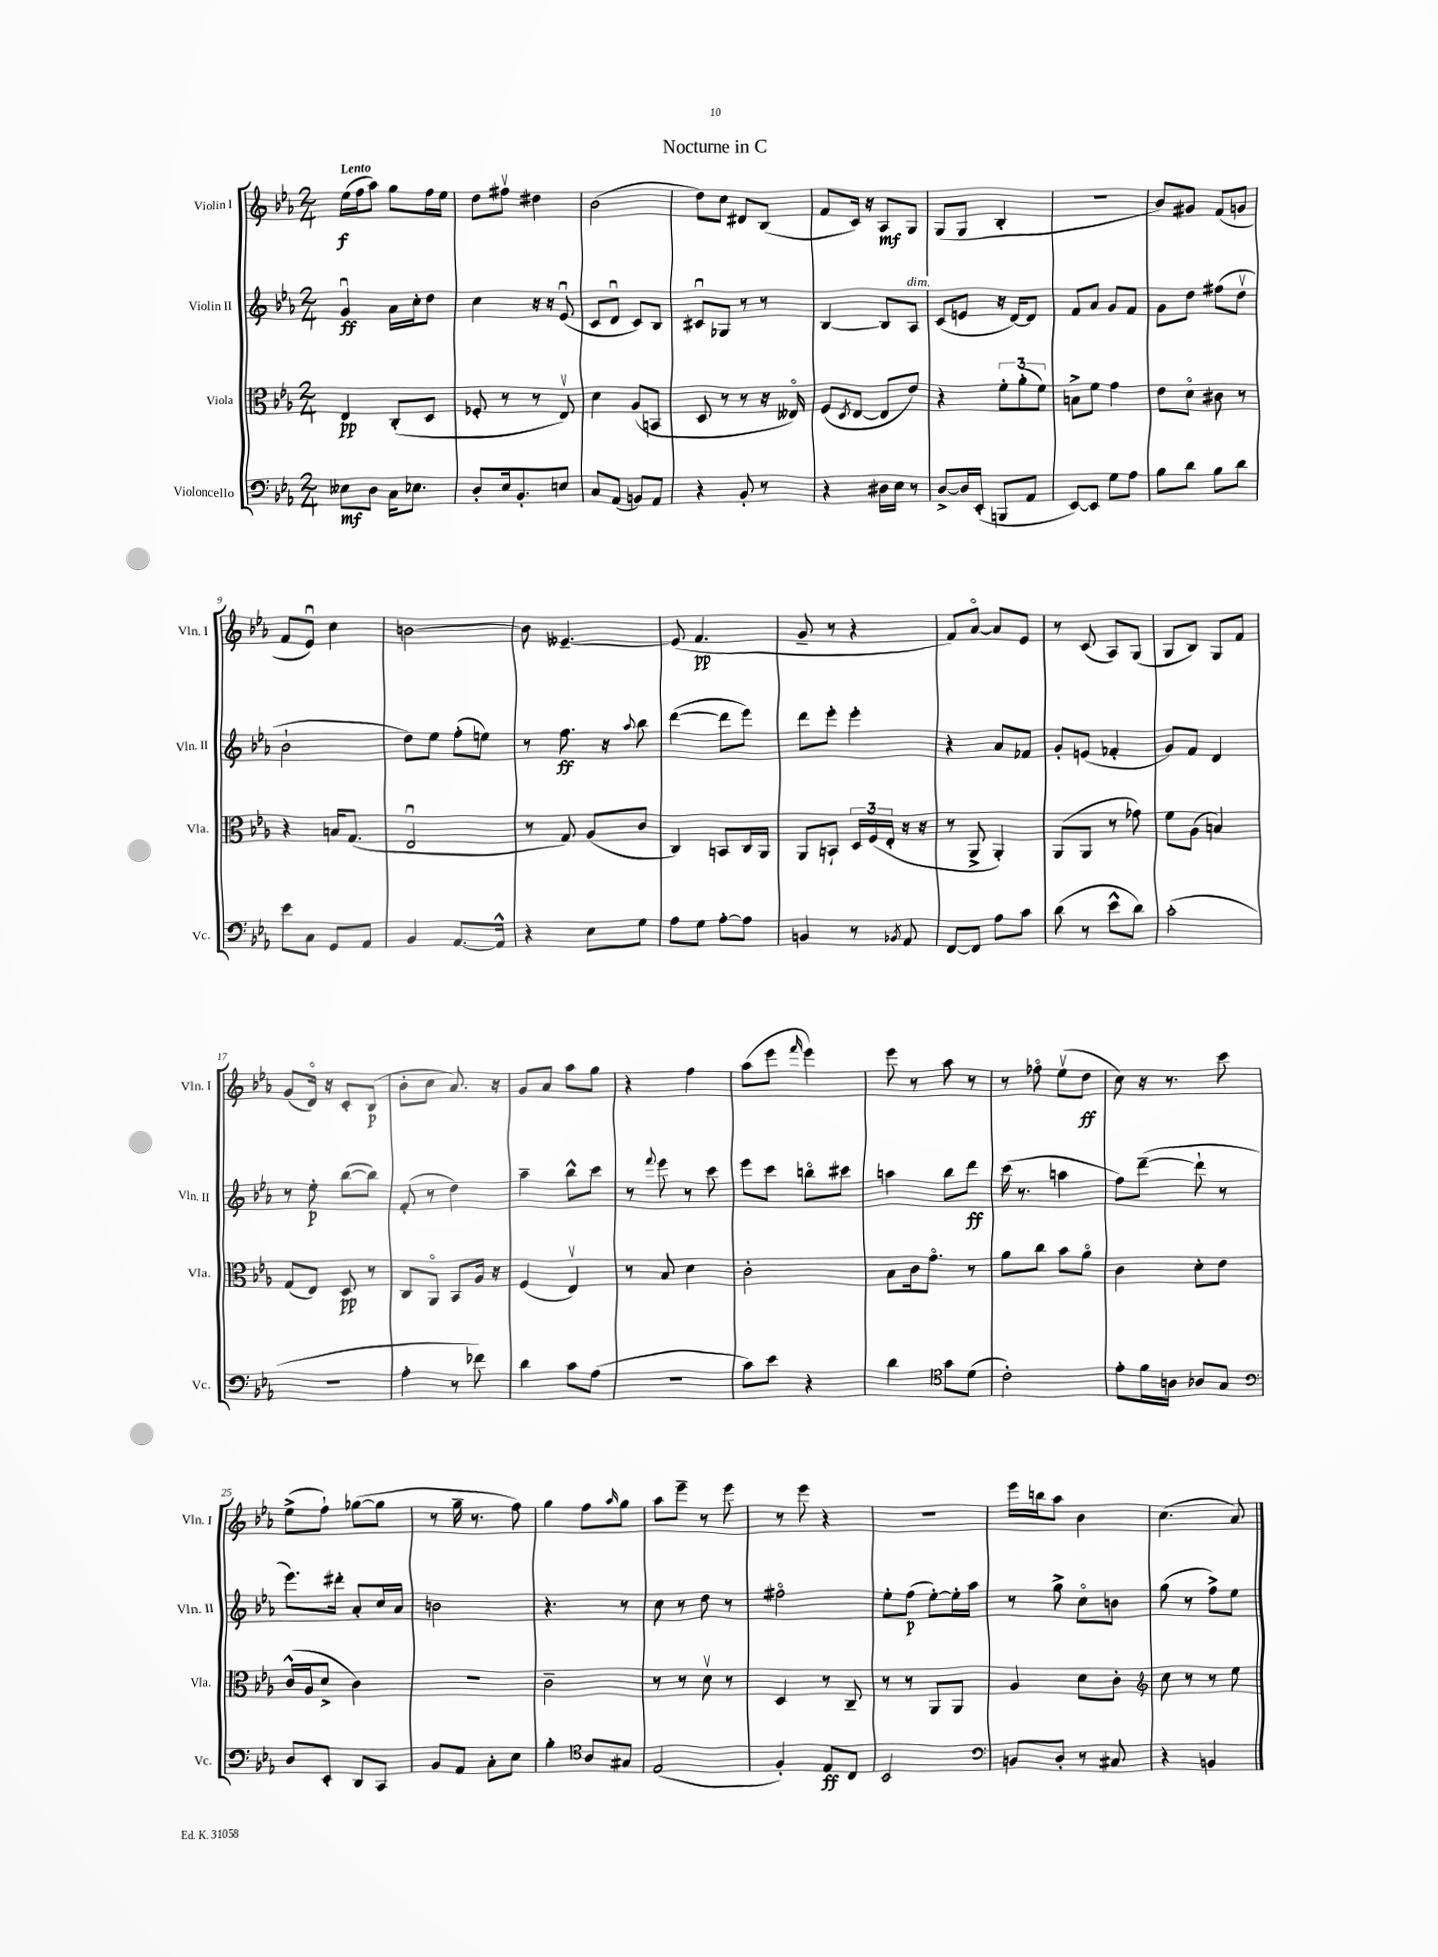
\header { title = "Nocturne in C" }
<<
\new StaffGroup <<
\new Staff = "s0" \with { instrumentName = "Violin I" shortInstrumentName = "Vln. I" } {
    \clef treble \key ees \major \numericTimeSignature \time 2/4 \tempo "Lento"
    ees''16\f( f''16 aes''8) g''8 f''16 ees''16 |
    d''8 fis''8\upbow dis''4 |
    bes'2( |
    d''8) c''8 dis'8 bes8( |
    f'8 c'16) r16 aes8\mf g8 |
    g8( g8 bes4-. |
    r2 |
    bes'8) gis'8 f'8( g'8 |
    f'8 ees'8\downbow) c''4 |
    b'2~ |
    b'8 eeses'4.~-- |
    eeses'8( f'4.\pp |
    g'8-- r8 r4 |
    f'8) aes'8~\flageolet aes'8 ees'8 |
    r8 c'8( aes8) g8( |
    g8 bes8) g8 f'8 |
    g'8( d'16\flageolet) r16 c'8-. bes8\p( |
    bes'8-. c''8 aes'8.) r16 |
    g'8 aes'8 aes''8 g''8 |
    r4 f''4 |
    aes''8( ees'''8 \grace { f'''16 } ees'''4) |
    ees'''8 r8 aes''8 r8 |
    r8 fes''8\flageolet ees''8\upbow( d''8\ff |
    c''8) r16 r8. c'''8 |
    ees''8->( f''8-!) ges''8~( ges''8 |
    r8 g''16-- r8. f''8) |
    g''4 f''8 \grace { aes''16 } g''8 |
    aes''8 ees'''8-- r8 ees'''8 |
    r8 ees'''8 r4 |
    R2 |
    ees'''16 b''16 aes''8 bes'4 |
    c''4.( aes'8) \bar "|." |
}
\new Staff = "s1" \with { instrumentName = "Violin II" shortInstrumentName = "Vln. II" } {
    \clef treble \key ees \major \numericTimeSignature \time 2/4
    g'4\downbow\ff aes'16 c''16-. d''8 |
    c''4 r16 r16 ees'8\downbow( |
    c'8 d'8\downbow c'8) bes8 |
    cis'8\downbow ges8 r8 r8 |
    bes4~ bes8 aes8^\markup { \italic "dim." } |
    c'8( e'8 r16 d'16~) d'8 |
    f'8 aes'8 g'8 f'8 |
    g'8 d''8 fis''8( d''8\upbow |
    bes'2-! |
    d''8) ees''8 f''8-.( e''8) |
    r8 f''8.\ff r16 \appoggiatura { aes''8 } bes''8 |
    d'''4~( d'''8 ees'''8) |
    d'''8 ees'''8-. ees'''4-. |
    r4 aes'8 fes'8 |
    g'8-. e'8( fes'4-. |
    g'8) f'8 d'4 |
    r8 ees''8-.\p bes''8~( bes''8) |
    f'8-.( r8 d''4) |
    aes''4-- bes''8-^ c'''8 |
    r8 \appoggiatura { f'''8 } ees'''8 r8 c'''8 |
    ees'''8 c'''8 b''8\flageolet cis'''8 |
    a''4 bes''8 d'''8\ff |
    c'''16( r8. a''4 |
    f''8) d'''8~--( d'''8-! r8 |
    ees'''8.) dis'''16-. aes'8-. c''16 aes'16 |
    b'2 |
    r4. r8 |
    c''8 r8 d''8 r8 |
    fis''2\flageolet |
    ees''8-. f''8\p( ees''8~-.) ees''16-. aes''16 |
    r8 g''8-> c''8\flageolet b'8 |
    g''8( r8 f''8->) ees''8 \bar "|." |
}
\new Staff = "s2" \with { instrumentName = "Viola" shortInstrumentName = "Vla." } {
    \clef alto \key ees \major \numericTimeSignature \time 2/4
    ees4\pp c8-.( d8 |
    fes8-. r8 r8 ees8\upbow) |
    d'4 aes8( b,8 |
    d8 r8 r8 r16 eeses16\flageolet) |
    f8( \acciaccatura { d8 } ees8~ ees8 ees'8) |
    r4 \tuplet 3/2 { f'8-. aes'8-.( f'8) } |
    b8-> f'8 g'4 |
    ees'8 d'8\flageolet cis'8 r8 |
    r4 b16 g8.( |
    ees2\downbow |
    r8 g8) aes8( c'8 |
    c4) b,8 c16 aes,16 |
    aes,8 b,8-! \tuplet 3/2 { d16 f16( ees16-. } r16 r16 |
    r8 aes,8-> aes,4-.) |
    aes,8( aes,8 r8 ges'8) |
    f'8 aes8( b4) |
    g8( ees8) d8\pp r8 |
    c8 aes,8\flageolet bes,8 aes16 r16 |
    f4( ees4\upbow) |
    r8 bes8 d'4 |
    c'2-. |
    bes8 c'16 g'8.\flageolet r8 |
    aes'8 c''8 bes'8 aes'8\flageolet |
    c'4 d'8-. ees'8 |
    c'16-^( aes16 d'8-> c'4) |
    R2 |
    c'2-- |
    r8 r8 d'8\upbow r8 |
    d4 r8 c8-- |
    r8 r8 aes,8 aes,8 |
    aes4 d'8 c'8-. |
    \clef treble c''8 r8 r8 ees''8 \bar "|." |
}
\new Staff = "s3" \with { instrumentName = "Violoncello" shortInstrumentName = "Vc." } {
    \clef bass \key ees \major \numericTimeSignature \time 2/4
    eeses8\mf d8 c16 ees8. |
    d8-. ees16 bes,8.-. e8 |
    c8 aes,8( b,8) aes,8 |
    r4 bes,8-. r8 |
    r4 dis16 ees16 r8 |
    d8~-> d16 ees,16-.( b,,8 aes,8 |
    ees,8~) ees,8 g8 aes8 |
    bes8 d'8 bes8 d'8 |
    ees'8 c8 g,8 aes,8 |
    bes,4 aes,8.~ aes,16-^ |
    r4 ees8 g8 |
    aes8 g8 aes8~-. aes8 |
    b,4 r8 \acciaccatura { bes,8 } aes,8 |
    f,8~ f,8 aes8 c'8 |
    d'8( r8 ees'8-^ d'8) |
    c'2-.( |
    R2 |
    aes4-. r8 fes'8) |
    d'4 c'8 aes8( |
    r2 |
    c'8) ees'8 r4 |
    d'4 \clef tenor g'8 d'8( |
    c'2-.) |
    ees'8-. f'16 a16 aes8 g8 |
    \clef bass d8 ees,8-. d,8 c,8 |
    bes,8 aes,8 c8-. ees8 |
    bes4-. \clef tenor aes8 gis8 |
    ees2( |
    f4-.) ees8\ff c8 |
    bes,2 |
    \clef bass b,8 d8-. r8 cis8 |
    r4 b,4 \bar "|." |
}
>>
>>
